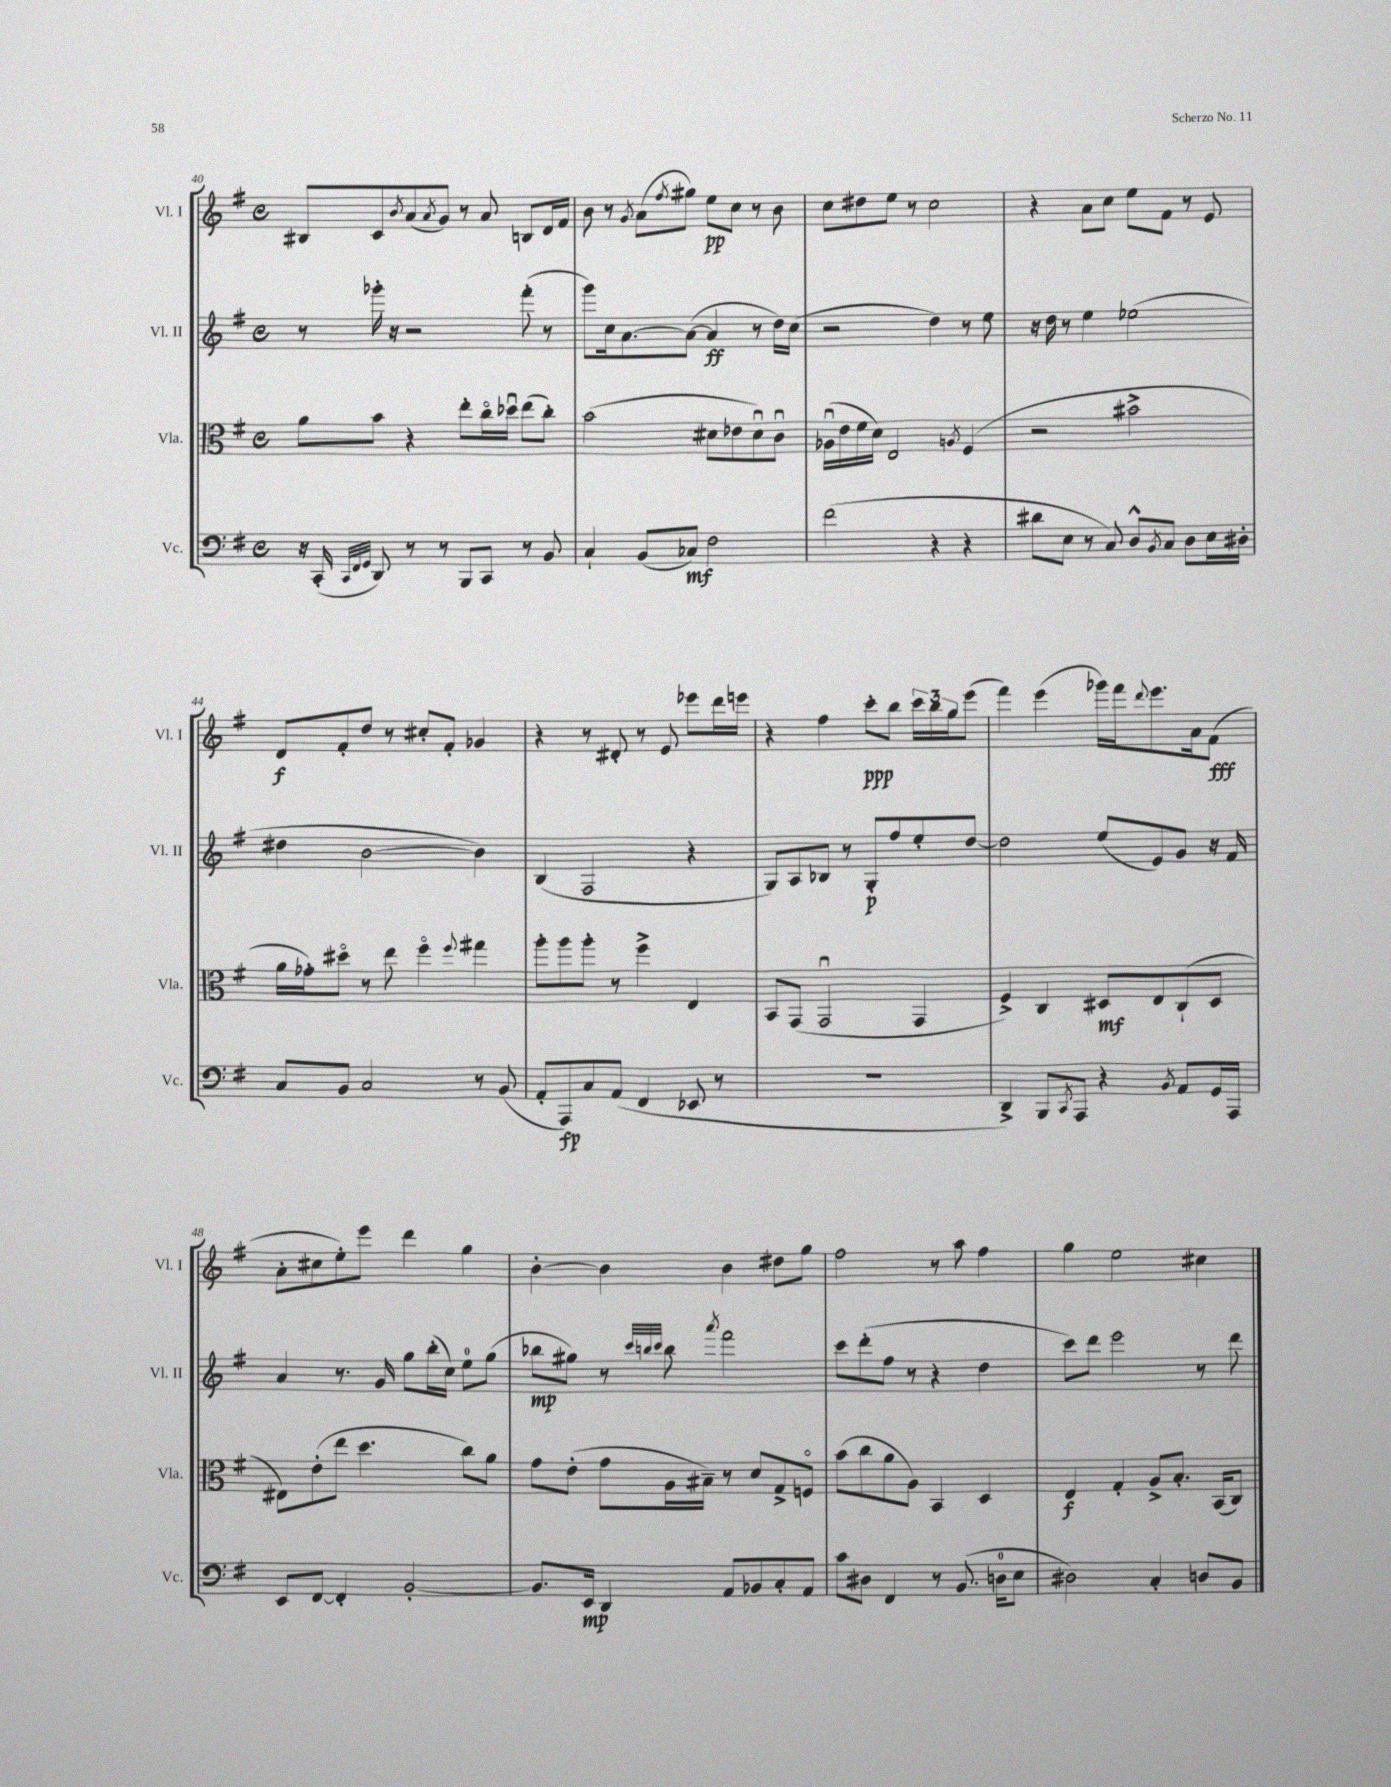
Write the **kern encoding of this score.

**kern	**dynam	**kern	**dynam	**kern	**dynam	**kern	**dynam
*part4	*part4	*part3	*part3	*part2	*part2	*part1	*part1
*staff4	*staff4	*staff3	*staff3	*staff2	*staff2	*staff1	*staff1
*I"Vc.	*	*I"Vla.	*	*I"Vl. II	*	*I"Vl. I	*
*I'Vc.	*	*I'Vla.	*	*I'Vl. II	*	*I'Vl. I	*
*clefF4	*	*clefC3	*	*clefG2	*	*clefG2	*
*k[f#]	*	*k[f#]	*	*k[f#]	*	*k[f#]	*
*M4/4	*	*M4/4	*	*M4/4	*	*M4/4	*
*met(c)	*	*met(c)	*	*met(c)	*	*met(c)	*
=40	=40	=40	=40	=40	=40	=40	=40
16r	.	8a\L	.	8r	.	8B#X/L	.
(16CC'/	.	.	.	.	.	.	.
32qqCC/LLL	.	.	.	.	.	.	.
32qqFF#/	.	.	.	.	.	.	.
32qqGG/JJJ	.	.	.	.	.	.	.
8DD/)	.	8b\J	.	16ggg-X'\	.	8c/	.
.	.	.	.	16r	.	.	.
.	.	.	.	.	.	8qb/	.
8r	.	4r	.	2r	.	(8a/	.
.	.	.	.	.	.	8qa/	.
8r	.	.	.	.	.	8g/J)	.
8BBB/L	.	8ee'\L	.	.	.	8r	.
8CC/J	.	16cc\L	.	.	.	8a/	.
.	.	16dd-Xu\JJ	.	.	.	.	.
8r	.	(8ee\L	.	(8fff#'\	.	8Bn/L	.
8BB/	.	8cc'\J)	.	8r	.	16d/L	.
.	.	.	.	.	.	16f#/JJ	.
=41	=41	=41	=41	=41	=41	=41	=41
4C`/	.	(2b\	.	8ggg\L)	.	8b\	.
.	.	.	.	16cc\k	.	8r	.
.	.	.	.	[8.a\	.	.	.
.	.	.	.	.	.	8qg/	.
(8BB/L	.	.	.	.	.	(8a\L	.
.	.	.	.	.	.	8qff#/	.
8C-X/J)	mf	.	.	(8a\J_	.	8gg#X\J)	.
2F#\	.	8d#X\L	.	4a/]	ff	8ee\L	pp
.	.	8e-X\	.	.	.	8cc\J	.
.	.	8d#u\)	.	8r	.	8r	.
.	.	8cu\J	.	16dd\LL)	.	8b\	.
.	.	.	.	(16cc\JJ	.	.	.
=42	=42	=42	=42	=42	=42	=42	=42
(2f#\	.	(16A-Xu\LL	.	2r	.	8cc\L	.
.	.	16e\	.	.	.	.	.
.	.	16f#\	.	.	.	8dd#X\	.
.	.	16d\JJ)	.	.	.	.	.
.	.	2E/	.	.	.	8ee\J	.
.	.	.	.	.	.	8r	.
4r	.	.	.	4dd\)	.	2cc\	.
.	.	8qAn/	.	.	.	.	.
4r	.	(4F#/	.	8r	.	.	.
.	.	.	.	8ee\	.	.	.
=43	=43	=43	=43	=43	=43	=43	=43
8d#X\L	.	2r	.	16r	.	4r	.
.	.	.	.	16dd\	.	.	.
8E\J	.	.	.	8r	.	.	.
8r	.	.	.	4ee\	.	8a\L	.
8C/)	.	.	.	.	.	8cc\J	.
8D^^/L	.	2b#X^\	.	(2ee-X\	.	8ee\L	.
8qBB/	.	.	.	.	.	.	.
8C/J	.	.	.	.	.	8f#\J	.
8D\L	.	.	.	.	.	8r	.
16E\L	.	.	.	.	.	8e/	.
16D#X'\JJ	.	.	.	.	.	.	.
!!LO:LB:g=z
=44	=44	=44	=44	=44	=44	=44	=44
8C/L	.	16a\LL	.	4dd#X\	.	8d/L	f
.	.	16g-X'\J)	.	.	.	.	.
8BB/J	.	8dd#X\J	.	.	.	8f#'/	.
2C/	.	8r	.	[2b\	.	8dd/J	.
.	.	8ee\	.	.	.	8r	.
.	.	4ff#\	.	.	.	8cc#X'/L	.
.	.	.	.	.	.	8f#'/J	.
.	.	8qqff#/	.	.	.	.	.
8r	.	4gg#X\	.	4b\])	.	4g-X/	.
(8BB/	.	.	.	.	.	.	.
=45	=45	=45	=45	=45	=45	=45	=45
8AA'/L	.	8aa'\L	.	(4B/	.	4r	.
8AAA/)	fp	8aa\	.	.	.	.	.
8C/	.	8aa'\J	.	2F#/	.	8r	.
(8AA/J	.	8r	.	.	.	8d#X'/	.
4FF#/	.	4ff#^\	.	.	.	8r	.
.	.	.	.	.	.	8e/	.
8EE-X/	.	4E/	.	4r	.	8eee-X\L	.
8r	.	.	.	.	.	16ddd\L	.
.	.	.	.	.	.	16eeen\JJ	.
=46	=46	=46	=46	=46	=46	=46	=46
1r	.	8BB/L	.	8G/L)	.	4r	.
.	.	(8GG/J	.	8A/	.	.	.
.	.	2GGu/	.	8B-X/J	.	4ff#\	.
.	.	.	.	8r	.	.	.
.	.	.	.	8G'/L	p	8ccc'\L	ppp
.	.	.	.	8ff#/	.	8bb\J	.
.	.	4GG/	.	8ee'/	.	24ccc\LL	.
.	.	.	.	.	.	24bb\	.
.	.	.	.	.	.	24gg\J	.
.	.	.	.	[8dd/J	.	(8eee\J	.
=47	=47	=47	=47	=47	=47	=47	=47
4DD^/)	.	4F#^/)	.	2dd\]	.	4fff#\)	.
8BBB/L	.	4C/	.	.	.	(4eee\	.
8qCC/	.	.	.	.	.	.	.
8AAA/J	.	.	.	.	.	.	.
4r	.	8D#X/L	mf	(8ee/L	.	16ggg-X\LL)	.
.	.	.	.	.	.	16fff#\J	.
.	.	.	.	.	.	8qqddd/	.
.	.	8E/	.	8e/)	.	8.eee\	.
8qBB/	.	.	.	.	.	.	.
8AA/L	.	(8C`/	.	8g/J	.	.	.
.	.	.	.	.	.	16a\k	.
16GG/L	.	8D#/J	.	16r	.	(8f#\J	fff
16AAA/JJ	.	.	.	16f#/	.	.	.
!!LO:LB:g=z
=48	=48	=48	=48	=48	=48	=48	=48
8EE/L	.	8E#X\L)	.	4a/	.	8a'\L	.
[8FF#/J	.	(8e'\	.	.	.	8cc#X\	.
4FF#'/]	.	8ee\J	.	8.r	.	8ee'\)	.
.	.	4.dd\	.	.	.	8eee\J	.
.	.	.	.	16g/	.	.	.
[2BB'/	.	.	.	8gg\L	.	4ddd\	.
.	.	.	.	(16bb'\L	.	.	.
.	.	.	.	16cc\JJ)	.	.	.
.	.	8cc\L)	.	8ee\L	.	4gg\	.
.	.	8a\J	.	(8gg\J	.	.	.
=49	=49	=49	=49	=49	=49	=49	=49
8.BB/L]	.	8g\L	.	8bb-X\L	mp	[4b'\	.
.	.	(8e'\J	.	8gg#X\J)	.	.	.
16EE/Jk	mp	.	.	.	.	.	.
4DD/	.	8g\L	.	8r	.	4b\]	.
.	.	.	.	32qqccc/LLL	.	.	.
.	.	.	.	32qqbbn/	.	.	.
.	.	.	.	32qqccc/JJJ	.	.	.
.	.	16A\L	.	8bb\	.	.	.
.	.	16B#X~\JJ)	.	.	.	.	.
.	.	.	.	8qaaa/	.	.	.
8AA/L	.	8r	.	2fff#\	.	4b\	.
8BB-X/	.	8d/L	.	.	.	.	.
8C'/	.	8G^/	.	.	.	8dd#X\L	.
8AA/J	.	8Fn/J	.	.	.	8gg\J	.
=50	=50	=50	=50	=50	=50	=50	=50
8c\L	.	(8b\L	.	8ccc\L	.	2ff#\	.
8D#X\J	.	8cc\	.	(8ddd'\	.	.	.
4FF#/	.	8a\	.	8ff#\J	.	.	.
.	.	8A\J)	.	8r	.	.	.
8r	.	4BB/	.	4r	.	8r	.
(8.BB/	.	.	.	.	.	8aa\	.
.	.	4D/	.	4dd\	.	4ff#\	.
16Dn\KL	.	.	.	.	.	.	.
8E\J	.	.	.	.	.	.	.
=51	=51	=51	=51	=51	=51	=51	=51
2D#X\)	.	4E/	f	8ccc\L)	.	4gg\	.
.	.	.	.	8ddd\J	.	.	.
.	.	4G'/	.	2eee\	.	2ee\	.
4C'/	.	8A^/L	.	.	.	.	.
.	.	8.B'/J	.	.	.	.	.
8Dn/L	.	.	.	8r	.	4cc#X\	.
.	.	(16BB/KL	.	.	.	.	.
8BB/J	.	8C/J)	.	8ddd\	.	.	.
==	==	==	==	==	==	==	==
*-	*-	*-	*-	*-	*-	*-	*-
